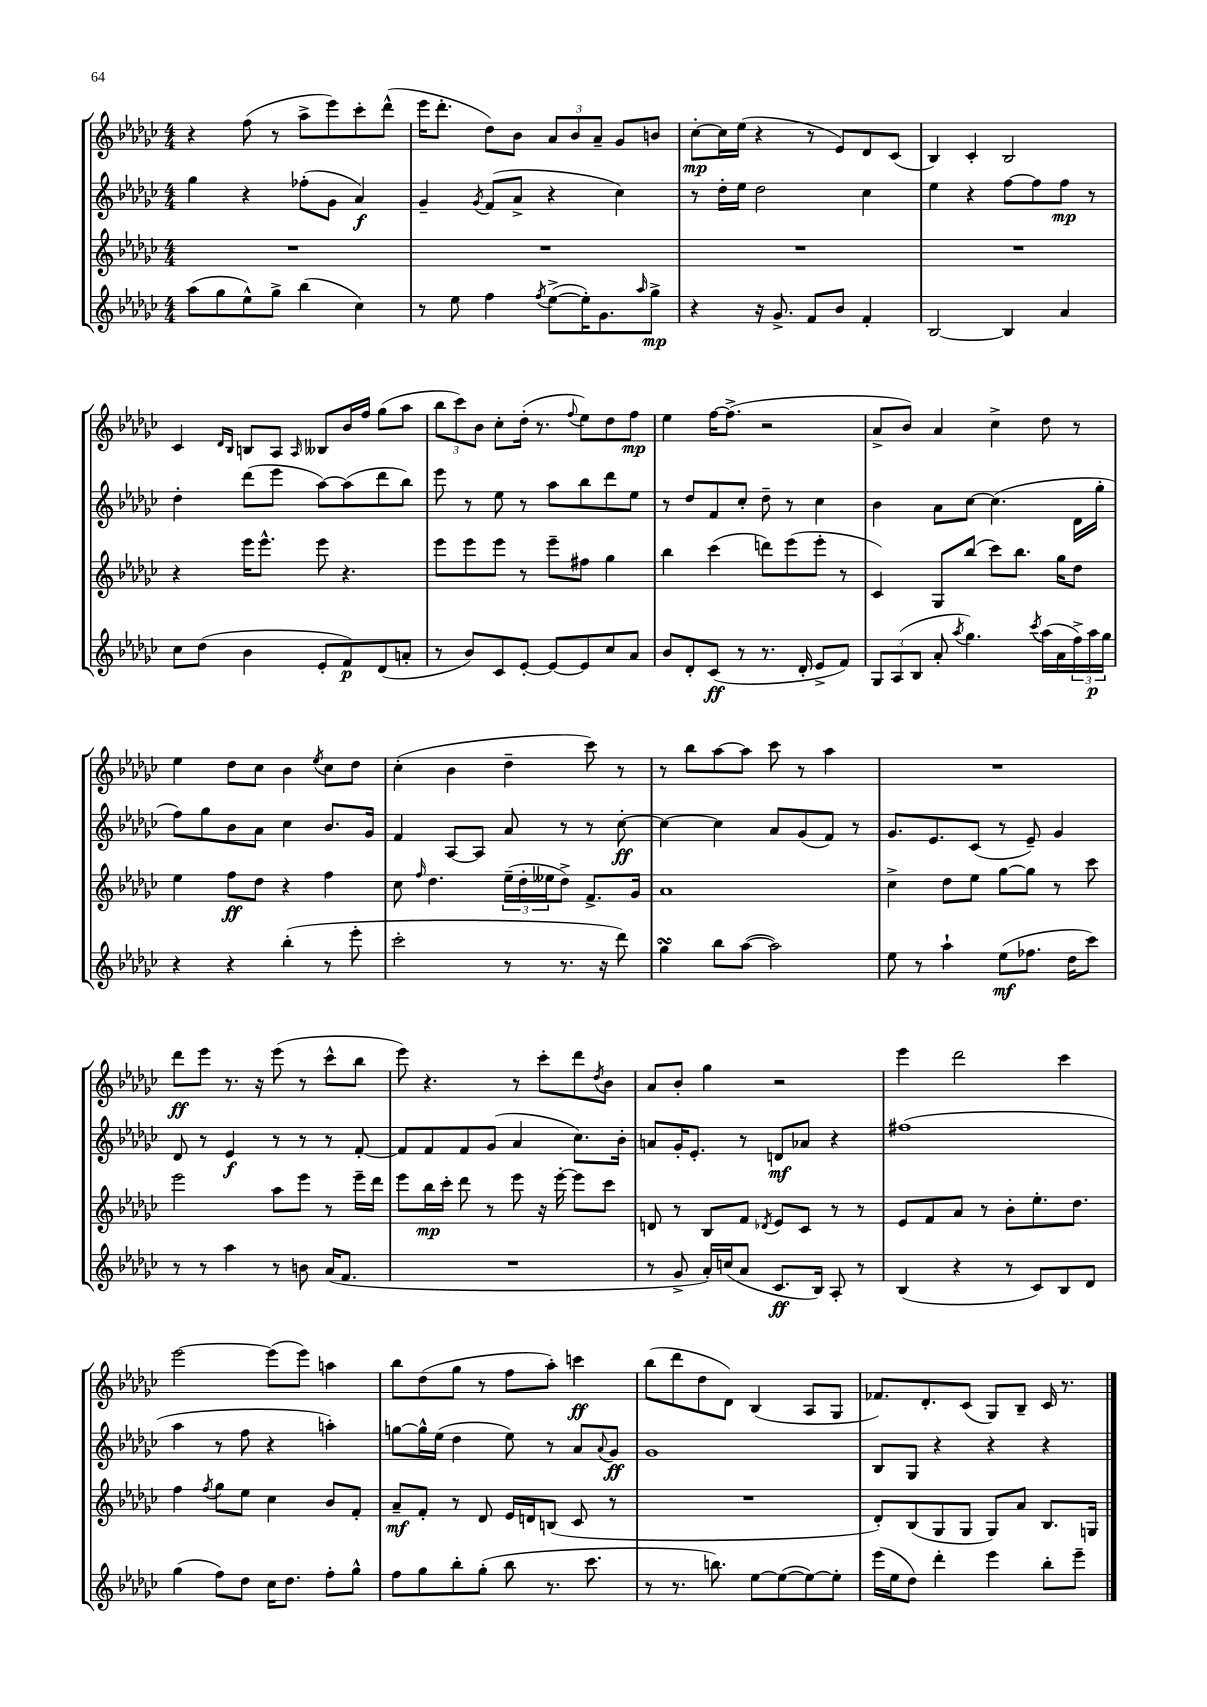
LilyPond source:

<<
\new StaffGroup <<
\new Staff = "s0" {
    \clef treble \key ges \major \numericTimeSignature \time 4/4
    r4 f''8( r8 aes''8-> ees'''8) ces'''8-. des'''8-^( |
    ees'''16 des'''8.-. des''8) bes'8 \tuplet 3/2 { aes'8 bes'8 aes'8-- } ges'8 b'8 |
    ces''8~-.\mp ces''16 ees''16( r4 r8 ees'8) des'8 ces'8( |
    bes4) ces'4-. bes2 |
    ces'4 \grace { des'16 bes16 } b8 aes8 \grace { aes16 } beses8 bes'16 f''16 ges''8( aes''8 |
    \tuplet 3/2 { bes''8 ces'''8) bes'8 } ces''8-. des''16-.( r8. \appoggiatura { f''8 } ees''8) des''8 f''8\mp |
    ees''4 f''16~ f''8.->( r2 |
    aes'8-> bes'8) aes'4 ces''4-> des''8 r8 |
    ees''4 des''8 ces''8 bes'4 \acciaccatura { ees''8 } ces''8 des''8 |
    ces''4-.( bes'4 des''4-- ces'''8) r8 |
    r8 bes''8 aes''8~ aes''8 ces'''8 r8 aes''4 |
    R1 |
    des'''8\ff ees'''8 r8. r16 ees'''8( r8 ces'''8-^ bes''8 |
    ees'''8) r4. r8 ces'''8-. des'''8 \acciaccatura { des''8 } bes'8 |
    aes'8 bes'8-. ges''4 r2 |
    ees'''4 des'''2 ces'''4 |
    ees'''2~ ees'''8( ees'''8) a''4 |
    bes''8 des''8( ges''8 r8 f''8 aes''8-.) c'''4\ff |
    bes''8( des'''8 des''8 des'8) bes4( aes8 ges8 |
    fes'8.) des'8.-. ces'8( ges8) bes8-- ces'16 r8. \bar "|." |
}
\new Staff = "s1" {
    \clef treble \key ges \major \numericTimeSignature \time 4/4
    ges''4 r4 fes''8-.( ges'8 aes'4\f) |
    ges'4-- \acciaccatura { ges'8 } f'8( aes'8-> r4 ces''4) |
    r8 des''16-. ees''16 des''2 ces''4 |
    ees''4 r4 f''8~ f''8 f''8\mp r8 |
    des''4-. des'''8( ees'''8 aes''8~) aes''8( des'''8 bes''8) |
    ees'''8 r8 ees''8 r8 aes''8 bes''8 des'''8 ees''8 |
    r8 des''8 f'8 ces''8-. des''8-- r8 ces''4 |
    bes'4 aes'8 ces''8~ ces''4.( des'16 ges''16-. |
    f''8) ges''8 bes'8 aes'8 ces''4 bes'8. ges'16 |
    f'4 aes8~ aes8 aes'8 r8 r8 ces''8~-.\ff |
    ces''4~ ces''4 aes'8 ges'8( f'8) r8 |
    ges'8. ees'8. ces'8( r8 ees'8--) ges'4 |
    des'8 r8 ees'4\f r8 r8 r8 f'8~-. |
    f'8 f'8 f'8 ges'8( aes'4 ces''8.) bes'16-. |
    a'8 ges'16-. ees'8.-. r8 d'8\mf aes'8 r4 |
    fis''1( |
    aes''4 r8 f''8 r4 a''4-.) |
    g''8~ g''16-^ ees''16( des''4 ees''8) r8 aes'8 \appoggiatura { aes'8 } ges'8\ff |
    ges'1 |
    bes8 ges8 r4 r4 r4 \bar "|." |
}
\new Staff = "s2" {
    \clef treble \key ges \major \numericTimeSignature \time 4/4
    R1 |
    R1 |
    R1 |
    R1 |
    r4 ees'''16 ees'''8.-^ ees'''8 r4. |
    ees'''8 ees'''8 ees'''8 r8 ees'''8-- fis''8 ges''4 |
    bes''4 ces'''4( d'''8) ees'''8( ees'''8-. r8 |
    ces'4) ges8 bes''8( ces'''8) bes''8. ges''16 des''8 |
    ees''4 f''8\ff des''8 r4 f''4 |
    ces''8 \grace { f''16 } des''4. \tuplet 3/2 { ees''16--( des''16-. eeses''16 } des''8->) f'8.-> ges'16 |
    aes'1 |
    ces''4-> des''8 ees''8 ges''8~ ges''8 r8 ces'''8 |
    ees'''2 aes''8 ees'''8 r8 ees'''16-- des'''16 |
    ees'''8 bes''16\mp ces'''16-. des'''8 r8 ees'''8 r16 ees'''16~-. ees'''8 ces'''8 |
    d'8 r8 bes8 f'8 \acciaccatura { des'8 } ees'8 ces'8 r8 r8 |
    ees'8 f'8 aes'8 r8 bes'8-. ees''8.-. des''8. |
    f''4 \acciaccatura { f''8 } ges''8 ees''8 ces''4 bes'8 f'8-. |
    aes'8--\mf f'8-. r8 des'8 ees'16 d'16 b8( ces'8 r8 |
    R1 |
    des'8-.) bes8( ges8 ges8 ges8) aes'8 bes8. g16 \bar "|." |
}
\new Staff = "s3" {
    \clef treble \key ges \major \numericTimeSignature \time 4/4
    aes''8( ges''8 ees''8-^) ges''8-> bes''4( ces''4) |
    r8 ees''8 f''4 \acciaccatura { f''8 } ees''8~->( ees''16-.) ges'8. \grace { aes''16 } ges''8->\mp |
    r4 r16 ges'8.-> f'8 bes'8 f'4-. |
    bes2~ bes4 aes'4 |
    ces''8 des''8( bes'4 ees'8-. f'8\p) des'8( a'8-. |
    r8 bes'8) ces'8 ees'8~-. ees'8~ ees'8 ces''8 aes'8 |
    bes'8 des'8-. ces'8\ff( r8 r8. des'16-. ees'8-> f'8) |
    \tuplet 3/2 { ges8 aes8( bes8 } aes'8-. \acciaccatura { aes''8 } ges''4.) \acciaccatura { ces'''8 } aes''16( aes'16 \tuplet 3/2 { f''16->) aes''16\p ges''16 } |
    r4 r4 bes''4-.( r8 ees'''8-. |
    ces'''2-. r8 r8. r16 des'''8) |
    ges''4\turn bes''8 aes''8~( aes''2) |
    ees''8 r8 aes''4-! ees''8\mf( fes''8. des''16 ces'''8) |
    r8 r8 aes''4 r8 b'8 aes'16( f'8. |
    R1 |
    r8 ges'8-> aes'16-.) c''16( aes'8 ces'8.\ff bes16) aes8-. r8 |
    bes4( r4 r8 ces'8) bes8 des'8 |
    ges''4( f''8) des''8 ces''16 des''8. f''8-. ges''8-^ |
    f''8 ges''8 bes''8-. ges''8-.( bes''8 r8. ces'''8. |
    r8 r8. b''8.) ees''8~ ees''8~( ees''8~) ees''8-. |
    ees'''16( ees''16 des''8) des'''4-. ees'''4 bes''8-. ees'''8-- \bar "|." |
}
>>
>>
\layout { \context { \Score \remove "Bar_number_engraver" } }
